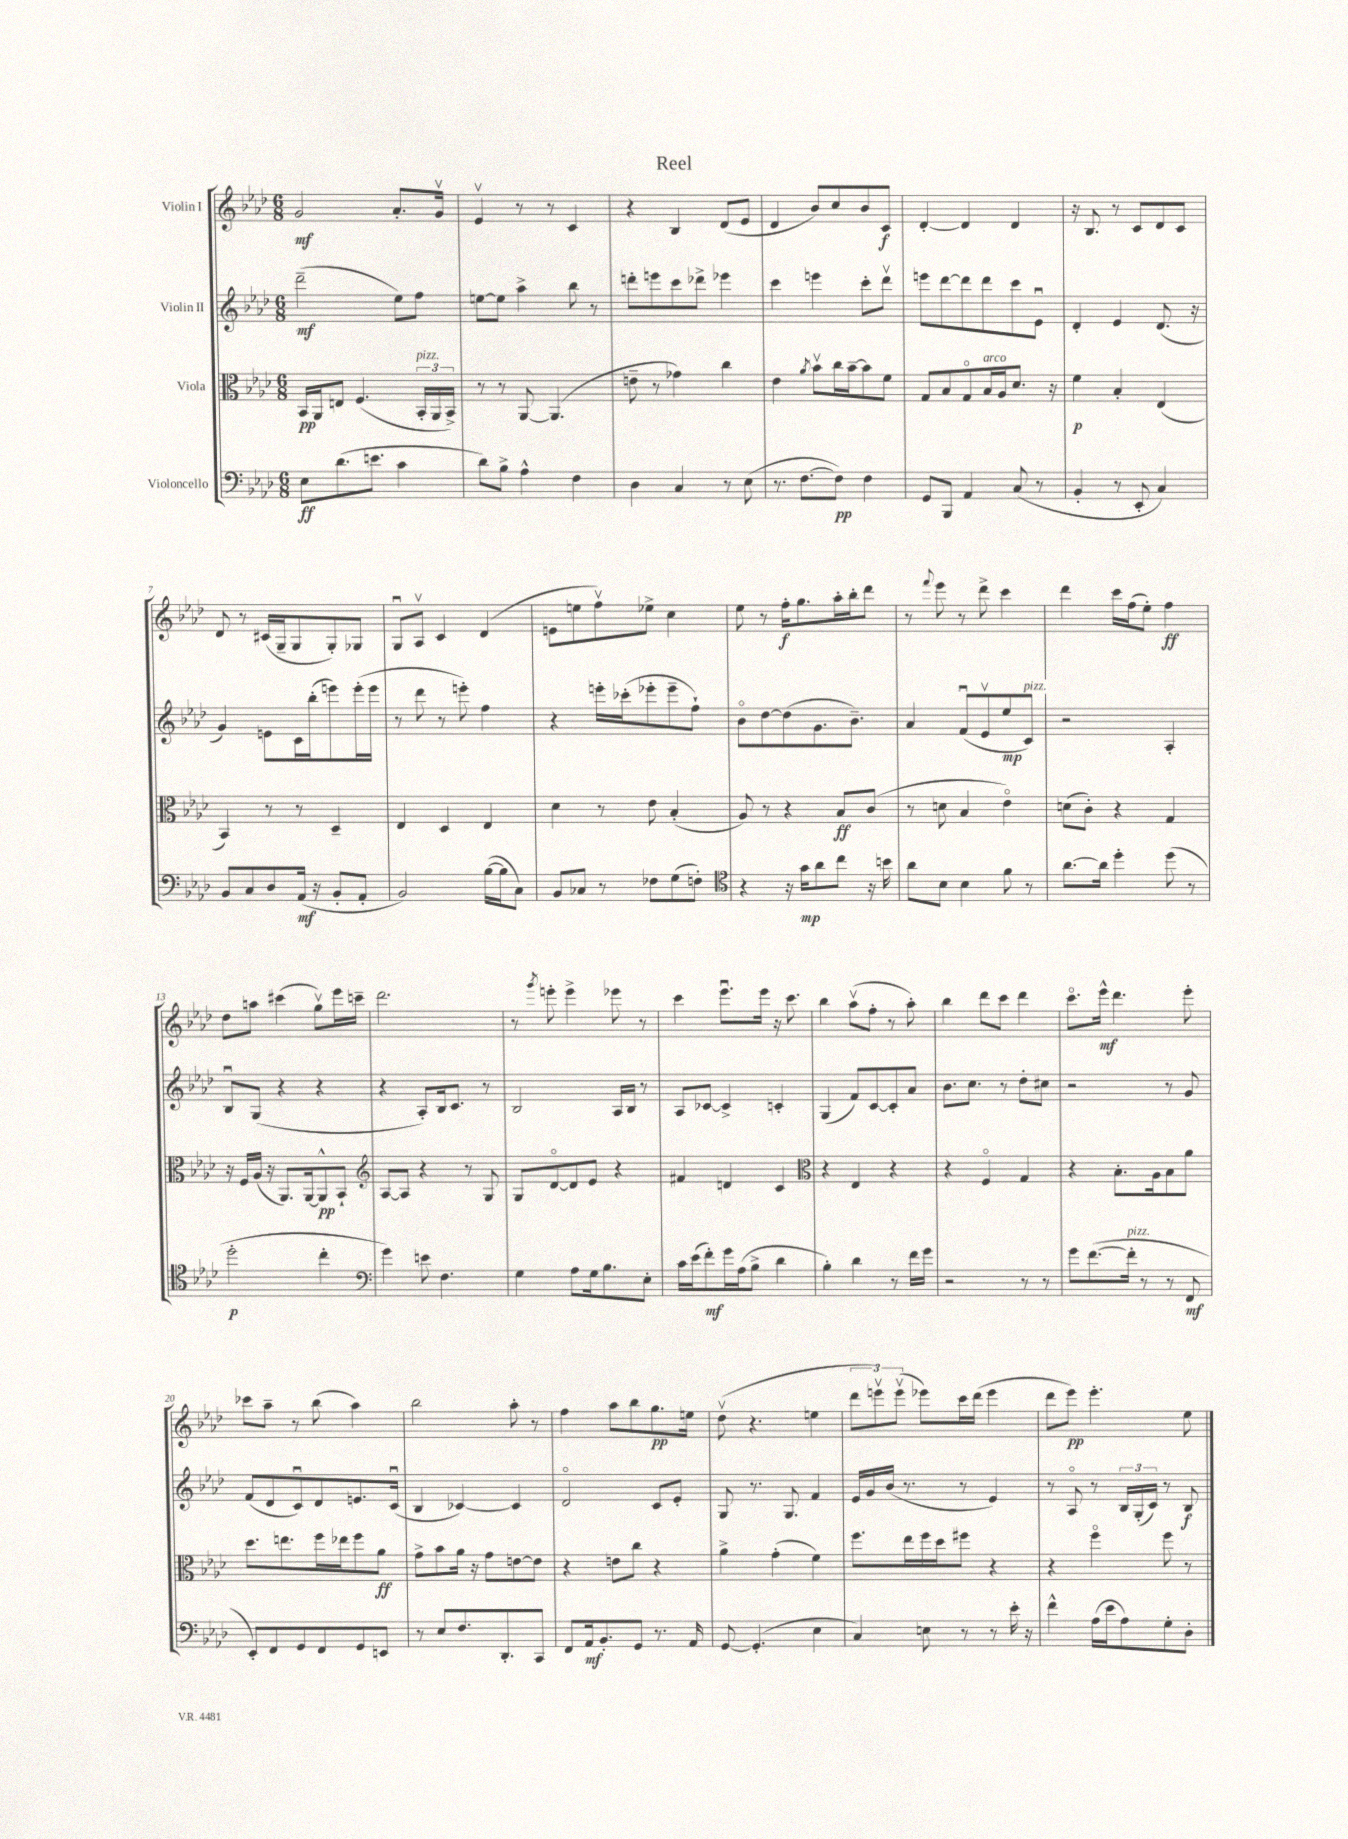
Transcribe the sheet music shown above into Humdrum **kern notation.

**kern	**dynam	**kern	**dynam	**kern	**dynam	**kern	**dynam
*part4	*part4	*part3	*part3	*part2	*part2	*part1	*part1
*staff4	*staff4	*staff3	*staff3	*staff2	*staff2	*staff1	*staff1
*I"Violoncello	*	*I"Viola	*	*I"Violin II	*	*I"Violin I	*
*clefF4	*	*clefC3	*	*clefG2	*	*clefG2	*
*k[b-e-a-d-]	*	*k[b-e-a-d-]	*	*k[b-e-a-d-]	*	*k[b-e-a-d-]	*
*M6/8	*	*M6/8	*	*M6/8	*	*M6/8	*
=1	=1	=1	=1	=1	=1	=1	=1
8E-\L	ff	16BB-/LL	pp	(2ddd-~\	mf	2g/	mf
.	.	16AA-/J	.	.	.	.	.
(8.d-\	.	8En/J	.	.	.	.	.
.	.	(4.F/	.	.	.	.	.
8.en\J	.	.	.	.	.	.	.
4c\	.	.	.	8ee-\L)	.	8.a-'/L	.
!	!	!LO:TX:a:i:t=pizz.	!	!	!	!	!
.	.	24BB-'/LL	.	8ff\J	.	.	.
.	.	24AA-/	.	.	.	.	.
.	.	.	.	.	.	16gv/Jk	.
.	.	24BB-^/JJ)	.	.	.	.	.
=2	=2	=2	=2	=2	=2	=2	=2
8d-\L)	.	8r	.	[8een\L	.	4e-v/	.
8B-^\J	.	8r	.	8ee\J]	.	.	.
4A-^^\	.	[8AA-/	.	4aa-^\	.	8r	.
.	.	(4.AA-/]	.	.	.	8r	.
4F\	.	.	.	8bb-\	.	4c/	.
.	.	.	.	8r	.	.	.
=3	=3	=3	=3	=3	=3	=3	=3
4D-\	.	8en~\	.	8dddn'\L	.	4r	.
.	.	8r	.	8eeen\	.	.	.
4C/	.	4g-X\)	.	8ccc\	.	4B-/	.
.	.	.	.	8ddd-X^\J	.	.	.
8r	.	4cc\	.	4eee-X\	.	(8d-/L	.
(8E-\	.	.	.	.	.	8e-/J	.
=4	=4	=4	=4	=4	=4	=4	=4
8.r	.	4e-\	.	4ccc\	.	4d-/	.
[8.F\L	.	.	.	.	.	.	.
.	.	8qa-/	.	.	.	.	.
.	.	8b-v\L	.	4eeen\	.	8b-/L)	.
8F\J])	pp	16cc\L	.	.	.	8cc/	.
.	.	[16b-~\J	.	.	.	.	.
4F\	.	8b-\]	.	8ccc'\L	.	8b-/	.
.	.	8f\J	.	8ddd-v\J	.	8c/J	f
=5	=5	=5	=5	=5	=5	=5	=5
8GG/L	.	8G/L	.	8eeen\L	.	[4d-'/	.
8BBB-/J	.	8B-/	.	[8ddd-\	.	.	.
4AA-/	.	8G/	.	8ddd-\]	.	4d-/]	.
!	!	!LO:TX:a:i:t=arco	!	!	!	!	!
.	.	16B-/L	.	8ddd-\	.	.	.
.	.	16A-/J	.	.	.	.	.
(8C/	.	8.d-/J	.	8ccc\	.	4d-/	.
8r	.	.	.	8e-u\J	.	.	.
.	.	16r	.	.	.	.	.
=6	=6	=6	=6	=6	=6	=6	=6
4BB-'/	.	4f\	p	4d-'/	.	16r	.
.	.	.	.	.	.	8.B-/	.
8r	.	4B-'/	.	4e-/	.	8r	.
8EE-'/	.	.	.	.	.	8c/L	.
4C/)	.	(4E-/	.	(8.d-/	.	8d-/	.
.	.	.	.	.	.	8c/J	.
.	.	.	.	16r	.	.	.
!!LO:LB:g=z
=7	=7	=7	=7	=7	=7	=7	=7
8BB-/L	.	4BB-/)	.	4g/)	.	8d-/	.
8C/	.	.	.	.	.	8r	.
8D-/	.	8r	.	8en\L	.	(16c#X/LL	.
.	.	.	.	.	.	16G~/J	.
(16AA-/Jk	mf	8r	.	16c\L	.	8G/	.
16r	.	.	.	(16bb-'\J	.	.	.
8BB-'/L	.	4D-~/	.	8eeen\)	.	8G'/)	.
8AA-'/J	.	.	.	(16eee'\L	.	8G-X/J	.
.	.	.	.	16eee\JJ	.	.	.
=8	=8	=8	=8	=8	=8	=8	=8
2BB-/)	.	4E-/	.	8r	.	8Gu/L	.
.	.	.	.	8ddd-\	.	8A-v/J	.
.	.	4D-/	.	8r	.	4c/	.
.	.	.	.	8eeen'\)	.	.	.
([16B-\LL	.	4E-/	.	4ff\	.	(4d-/	.
16B-\J]	.	.	.	.	.	.	.
8C\J)	.	.	.	.	.	.	.
=9	=9	=9	=9	=9	=9	=9	=9
8BB-/L	.	4d-\	.	4r	.	8en\L	.
8C-X/J	.	.	.	.	.	8een\	.
8r	.	8r	.	16eeen'\LL	.	8ffv\)	.
.	.	.	.	(16ccc-X'\J	.	.	.
8F-X\L	.	8e-\	.	8eee-X'\	.	8ee-X^\J	.
(8G\	.	(4B-'/	.	8eee-~\	.	4cc\	.
8Fn'\J)	.	.	.	8ff`\J)	.	.	.
=10	=10	=10	=10	=10	=10	=10	=10
*clefC4	*	*	*	*	*	*	*
4r	.	8A-/)	.	8b-\L	.	8ee-\	.
.	.	8r	.	[8dd-\	.	8r	.
16r	.	4r	.	(8dd-\]	.	16ff'\KL	f
16g\KL	mp	.	.	.	.	8.gg\	.
8a-\	.	.	.	8.g\	.	.	.
8cc\J	.	8B-/L	ff	.	.	16aa-'\L	.
.	.	.	.	8.b-~\J)	.	16bb-'\J	.
16r	.	(8c/J	.	.	.	8ddd-\J	.
16bn\	.	.	.	.	.	.	.
=11	=11	=11	=11	=11	=11	=11	=11
8a-\L	.	8r	.	4a-/	.	8r	.
.	.	.	.	.	.	8qqfff/	.
8B-\J	.	8dn\	.	.	.	8eee-\	.
4B-\	.	4B-/	.	(8fu/L	.	8r	.
.	.	.	.	8e-v/	.	8ddd-^\	.
8f\	.	4e-\)	.	8ee-/	mp	4ccc\	.
!	!	!	!	!LO:TX:a:i:t=pizz.	!	!	!
8r	.	.	.	8c/J)	.	.	.
=12	=12	=12	=12	=12	=12	=12	=12
[8.a-\L	.	(8dn\L	.	2r	.	4ddd-\	.
.	.	8c'\J)	.	.	.	.	.
16a-\Jk]	.	.	.	.	.	.	.
4dd-'\	.	4r	.	.	.	16ccc\LL	.
.	.	.	.	.	.	(16ff\J	.
.	.	.	.	.	.	8ee-'\J)	.
(8dd-\	.	4G/	.	4A-'/	.	4ff\	ff
8r	.	.	.	.	.	.	.
!!LO:LB:g=z
=13	=13	=13	=13	=13	=13	=13	=13
2dd-'\	p	16r	.	8B-u/L	.	8dd-\L	.
.	.	16F/LL	.	.	.	.	.
.	.	(16A-/JJ	.	(8G/J	.	8aan\J	.
.	.	16r	.	.	.	.	.
.	.	8.AA-/L)	.	4r	.	(4ccc#X\	.
.	.	[16AA-/k	.	.	.	.	.
4cc'\	.	8AA-^^/]	pp	4r	.	8ggv\L)	.
.	.	8BB-`/J	.	.	.	16eee-\L	.
.	.	.	.	.	.	16cccn~\JJ	.
=14	=14	=14	=14	=14	=14	=14	=14
*clefF4	*	*clefG2	*	*	*	*	*
4g\)	.	[8A-/L	.	4r	.	2.ddd-\	.
.	.	8A-/J]	.	.	.	.	.
8en\	.	4r	.	8A-'/L)	.	.	.
4.F\	.	.	.	16B-/k	.	.	.
.	.	.	.	8.c/J	.	.	.
.	.	8r	.	.	.	.	.
.	.	8G/	.	8r	.	.	.
=15	=15	=15	=15	=15	=15	=15	=15
4G\	.	8G/L	.	2B-/	.	8r	.
.	.	.	.	.	.	8qggg/	.
.	.	[8d-/	.	.	.	8eeen'\	.
8A-\L	.	8d-/]	.	.	.	4eee^\	.
16G\k	.	8e-/J	.	.	.	.	.
8.B-\	.	.	.	.	.	.	.
.	.	4r	.	16A-/LL	.	8eee-X\	.
.	.	.	.	16B-/JJ	.	.	.
8E-'\J	.	.	.	8r	.	8r	.
=16	=16	=16	=16	=16	=16	=16	=16
16c\LL	.	4f#X/	.	8A-/L	.	4ccc\	.
(16e-\J	.	.	.	.	.	.	.
8f'\)	mf	.	.	[8c-X/J	.	.	.
16g\L	.	4dn/	.	4c-^/]	.	8.eee-u\L	.
(16A-\J	.	.	.	.	.	.	.
8B-^\J	.	.	.	.	.	.	.
.	.	.	.	.	.	16eee-\Jk	.
4d-\	.	4c/	.	4cn'/	.	16r	.
.	.	.	.	.	.	8.ccc\	.
=17	=17	=17	=17	=17	=17	=17	=17
*	*	*clefC3	*	*	*	*	*
4B-'\)	.	4r	.	(4G/	.	4bb-\	.
4d-\	.	4E-/	.	8f/L)	.	(8aa-v\L	.
.	.	.	.	[8c/	.	8ff'\J	.
8r	.	4r	.	8c'/]	.	8r	.
16f\LL	.	.	.	8a-/J	.	8aa-'\)	.
16g\JJ	.	.	.	.	.	.	.
=18	=18	=18	=18	=18	=18	=18	=18
2r	.	4r	.	8.b-\L	.	4bb-\	.
.	.	.	.	8.cc\J	.	.	.
.	.	4F/	.	.	.	8ddd-\L	.
.	.	.	.	8r	.	8ccc\J	.
8r	.	4G/	.	8dd-'\L	.	4ddd-\	.
8r	.	.	.	8cc#X\J	.	.	.
=19	=19	=19	=19	=19	=19	=19	=19
8g\L	.	4r	.	2r	.	8.ccc\L	.
([8.f\	.	.	.	.	.	.	.
.	.	.	.	.	.	16eee-^^\Jk	mf
.	.	8.B-'\L	.	.	.	4.ddd-\	.
!LO:TX:a:i:t=pizz.	!	!	!	!	!	!	!
16f'\Jk]	.	.	.	.	.	.	.
8r	.	.	.	.	.	.	.
.	.	16A-\k	.	.	.	.	.
8r	.	8B-\	.	8r	.	.	.
8FF/	mf	8a-\J	.	8g/	.	8eee-'\	.
!!LO:LB:g=z
=20	=20	=20	=20	=20	=20	=20	=20
8EE-'/L)	.	8.dd-\L	.	(8f/L	.	8ccc-X\L	.
8FF/	.	.	.	8d-/	.	8aa-~\J	.
.	.	8.een\	.	.	.	.	.
8GG/	.	.	.	8cu/)	.	8r	.
8FF/	.	16ff\L	.	8d-/	.	(8bb-\	.
.	.	16ee-X\J	.	.	.	.	.
8GG/	.	8ff\	.	8.en/	.	4aa-\)	.
8EEn/J	.	8a-\J	ff	.	.	.	.
.	.	.	.	(16cu/Jk	.	.	.
=21	=21	=21	=21	=21	=21	=21	=21
8r	.	8g^\L	.	4B-/	.	2bb-\	.
8E-/L	.	8b-\	.	.	.	.	.
8.F/	.	16a-\Jk	.	[4c-X/)	.	.	.
.	.	16r	.	.	.	.	.
.	.	8g\L	.	.	.	.	.
8.DD-'/	.	.	.	.	.	.	.
.	.	[8en\	.	4c-/]	.	8aa-'\	.
8CC/J	.	8e\J]	.	.	.	8r	.
=22	=22	=22	=22	=22	=22	=22	=22
8FF/L	.	4r	.	2d-/	.	4ff\	.
16AA-/k	mf	.	.	.	.	.	.
8.BB-'/	.	.	.	.	.	.	.
.	.	8en\L	.	.	.	8aa-\L	.
8GG/J	.	8cc\J	.	.	.	8bb-\	.
8.r	.	4r	.	8c/L	.	8.gg\	pp
.	.	.	.	8e-'/J	.	.	.
16AA-/	.	.	.	.	.	16een\Jk	.
=23	=23	=23	=23	=23	=23	=23	=23
[8GG/	.	4a-^\	.	8G/	.	(8dd-v\	.
(4.GG'/]	.	.	.	8.r	.	4.r	.
.	.	(4g'\	.	.	.	.	.
.	.	.	.	8.G/	.	.	.
4E-\	.	4f\)	.	4f/	.	4een\	.
=24	=24	=24	=24	=24	=24	=24	=24
4C/)	.	8.ff\L	.	16e-/LL	.	12ddd-\L	.
.	.	.	.	16g/	.	.	.
.	.	.	.	.	.	12eeenv\)	.
.	.	.	.	(16b-/JJ	.	.	.
.	.	.	.	.	.	(12eeev\J	.
.	.	16ee-\L	.	8.r	.	.	.
8En\	.	16ff\	.	.	.	8eee-X\L)	.
.	.	16dd-\J	.	.	.	.	.
8r	.	8ff#X\J	.	8r	.	16ccc\L	.
.	.	.	.	.	.	(16ddd-\JJ	.
8r	.	4r	.	4e-/)	.	4eee-\	.
16e-'\	.	.	.	.	.	.	.
16r	.	.	.	.	.	.	.
=25	=25	=25	=25	=25	=25	=25	=25
4f^^\	.	4r	.	8r	.	8ddd-\L	.
.	.	.	.	8A-/	.	8eee-\J)	pp
(16A-\LL	.	4ff\	.	8r	.	4.eee-'\	.
16e-\J	.	.	.	.	.	.	.
8A-\)	.	.	.	24B-/LL	.	.	.
.	.	.	.	(24G'/	.	.	.
.	.	.	.	24c/JJ)	.	.	.
8G'\	.	8ff\	.	8r	.	.	.
8D-'\J	.	8r	.	8B-/	f	8ee-\	.
==	==	==	==	==	==	==	==
*-	*-	*-	*-	*-	*-	*-	*-
